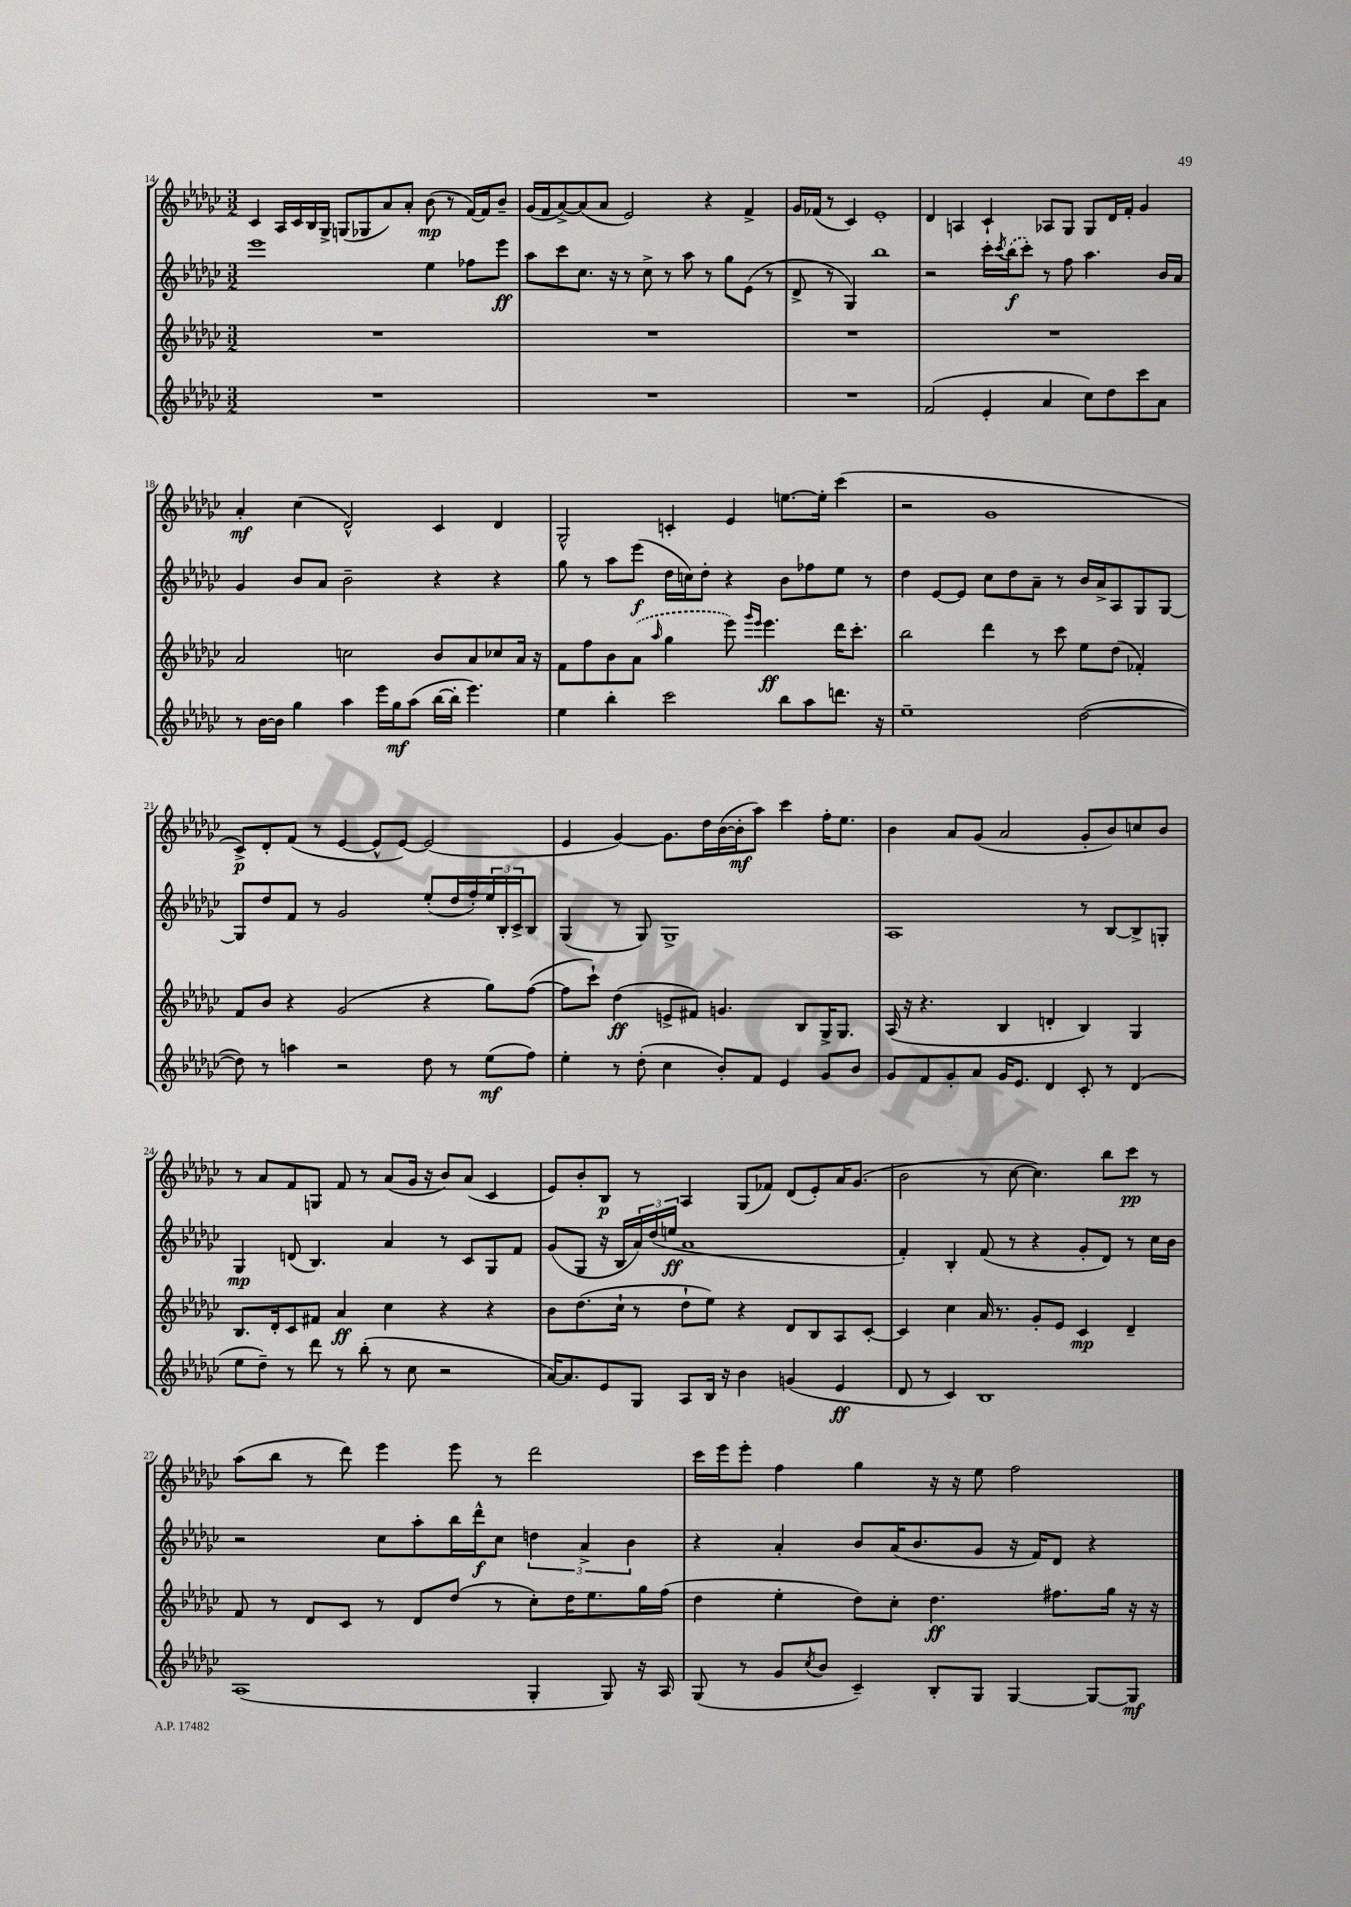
<<
\new StaffGroup <<
\new Staff = "s0" {
    \clef treble \key ges \major \numericTimeSignature \time 3/2
    ces'4 aes16 ces'16 bes16 ges16-> g8( ges8 aes'8) aes'8-. bes'8\mp( r8 f'16~) f'16 bes'8-- |
    ges'16( f'16 aes'8~->) aes'8( aes'8 ees'2) r4 f'4-> |
    ges'16 fes'16( r8 ces'4) ees'1-. |
    des'4 a4 ces'4-! aes8 ges8 ges8 des'16 f'16-. ges'4 |
    aes'4-.\mf ces''4( des'2-^) ces'4 des'4 |
    ges2-^ c'4-. ees'4 e''8.~ e''16-. ces'''4( |
    r2 ges'1 |
    ces'8->\p) des'8-. f'8( r8 ees'4~ ees'8-^ ees'8~) ees'2( |
    ees'4 ges'4~) ges'8. des''16 bes'16~( bes'16-.\mf aes''8) ces'''4 f''16-. ees''8. |
    bes'4 aes'8 ges'8( aes'2 ges'8-. bes'8) c''8 bes'8 |
    r8 aes'8 f'8 g8 f'8 r8 aes'8( ges'16 r16 bes'8) aes'8( ces'4 |
    ees'8) bes'8-. bes8\p r8 aes4 ges8( fes'8) des'8( ees'8-.) aes'16 ges'8.( |
    bes'2 r8 ces''8~ ces''4.) bes''8 ces'''8\pp r8 |
    aes''8( bes''8 r8 des'''8) ees'''4 ees'''8 r8 des'''2 |
    ces'''16 ees'''16 ees'''8-. f''4 ges''4 r16 r16 ees''8 f''2 \bar "|." |
}
\new Staff = "s1" {
    \clef treble \key ges \major \numericTimeSignature \time 3/2
    ees'''1 ees''4 fes''8 ees'''8\ff |
    aes''8 ces'''8 ces''8. r16 r8 ces''8-> r8 aes''8 r8 ges''8 ees'8( r8 |
    des'8-> r8 ges4) bes''1 |
    r2 ces'''16-. \acciaccatura { ces'''8 } \once \slurDashed bes''16\f( ces'''8-.) r8 f''8 aes''4. bes'16 aes'16 |
    ges'4 bes'8 aes'8 bes'2-- r4 r4 |
    ges''8 r8 aes''8 ees'''8\f( des''16 c''16) des''8-. r4 bes'8 fes''8 ees''8 r8 |
    des''4 ees'8~ ees'8 ces''8 des''8 aes'8-- r8 bes'16 aes'16-> aes8 ges8 ges8~ |
    ges8 des''8 f'8 r8 ges'2 ees''8-.( des''16 f''16-.) \tuplet 3/2 { ees''16 bes16-. ces'16-> } bes8 |
    ges4( r8 ges8) ges1-> |
    aes1 r8 bes8~ bes8-> g8-. |
    ges4\mp d'8( bes4.) aes'4 r8 ces'8 ges8 f'8 |
    ges'8( ges8 r16 bes16 \tuplet 3/2 { aes'16) des''16( e''16\ff } aes'1 |
    f'4-.) bes4-. f'8( r8 r4 ges'8-. des'8) r8 ces''16 bes'16 |
    r2 ces''8 aes''8-. bes''16 des'''16-^\f ces''8 \tuplet 3/2 { d''4 aes'4-> bes'4 } |
    r4 aes'4-. bes'8 aes'16( bes'8. ges'8 r16 f'16) des'8 r4 \bar "|." |
}
\new Staff = "s2" {
    \clef treble \key ges \major \numericTimeSignature \time 3/2
    R1. |
    R1. |
    R1. |
    R1. |
    aes'2 c''2 bes'8 aes'8 ces''8 aes'16 r16 |
    f'8 f''8 bes'8 \once \slurDashed aes'8( \grace { aes''16 } ges''4 ees'''8) \grace { ges'''16 ees'''16 } ees'''4.\ff des'''16 ces'''8.-. |
    bes''2 des'''4 r8 ces'''8 ees''8 des''8( fes'4-.) |
    f'8 bes'8 r4 ges'2( r4 ges''8) f''8~( |
    f''8 ces'''8-!) des''4\ff( e'8-> fis'8) g'4. bes8 ges16-> ges8. |
    aes16( r16 r4. bes4 d'4-. bes4) ges4 |
    bes8. des'16-. ces'8 fis'8 aes'4\ff ces''4 r4 r4 |
    bes'8 des''8.( ces''16-! r8 des''8-! ees''8) r4 des'8 bes8 aes8 ces'8~-. |
    ces'4 ces''4 aes'16 r8. ges'8-. ees'8 ces'4\mp des'4-- |
    f'8 r8 des'8 ces'8 r8 des'8 des''8( r8 ces''8-.) des''16 ees''8. ges''16 f''16( |
    des''4 ees''4-. des''8) ces''8-. des''4.\ff fis''8. ges''16 r16 r16 \bar "|." |
}
\new Staff = "s3" {
    \clef treble \key ges \major \numericTimeSignature \time 3/2
    R1. |
    R1. |
    R1. |
    f'2( ees'4-. aes'4 ces''8) des''8 ces'''8 aes'8 |
    r8 bes'16~ bes'16 ges''4 aes''4 ees'''16 ges''16\mf aes''8( bes''16~ bes''16-. ees'''4.) |
    ees''4 bes''4-. ces'''2 bes''8 aes''8 d'''8. r16 |
    ees''1-- des''2~( |
    des''8) r8 a''4 r2 des''8 r8 ees''8\mf( f''8) |
    ees''4-. r8 des''8-.( ces''4 bes'8-.) f'8 ees'4 ges'8 bes'8 |
    ges'8 f'8 ges'8-. aes'8 ges'16 ees'8. des'4 ces'8-. r8 des'4( |
    ees''8 des''8--) r8 des'''8 r8 bes''8-.( r8 ces''8 r2 |
    aes'16~) aes'8. ees'8 ges8 aes8 bes16 r16 bes'4 g'4( ees'4\ff |
    des'8 r8 ces'4) bes1 |
    aes1( ges4-. ges8) r16 aes16 |
    ges8( r8 ges'8 \acciaccatura { ces''8 } bes'8 ces'4--) bes8-. ges8 ges4~ ges8~ ges8\mf \bar "|." |
}
>>
>>
\layout { \context { \Score currentBarNumber = #14 } }
